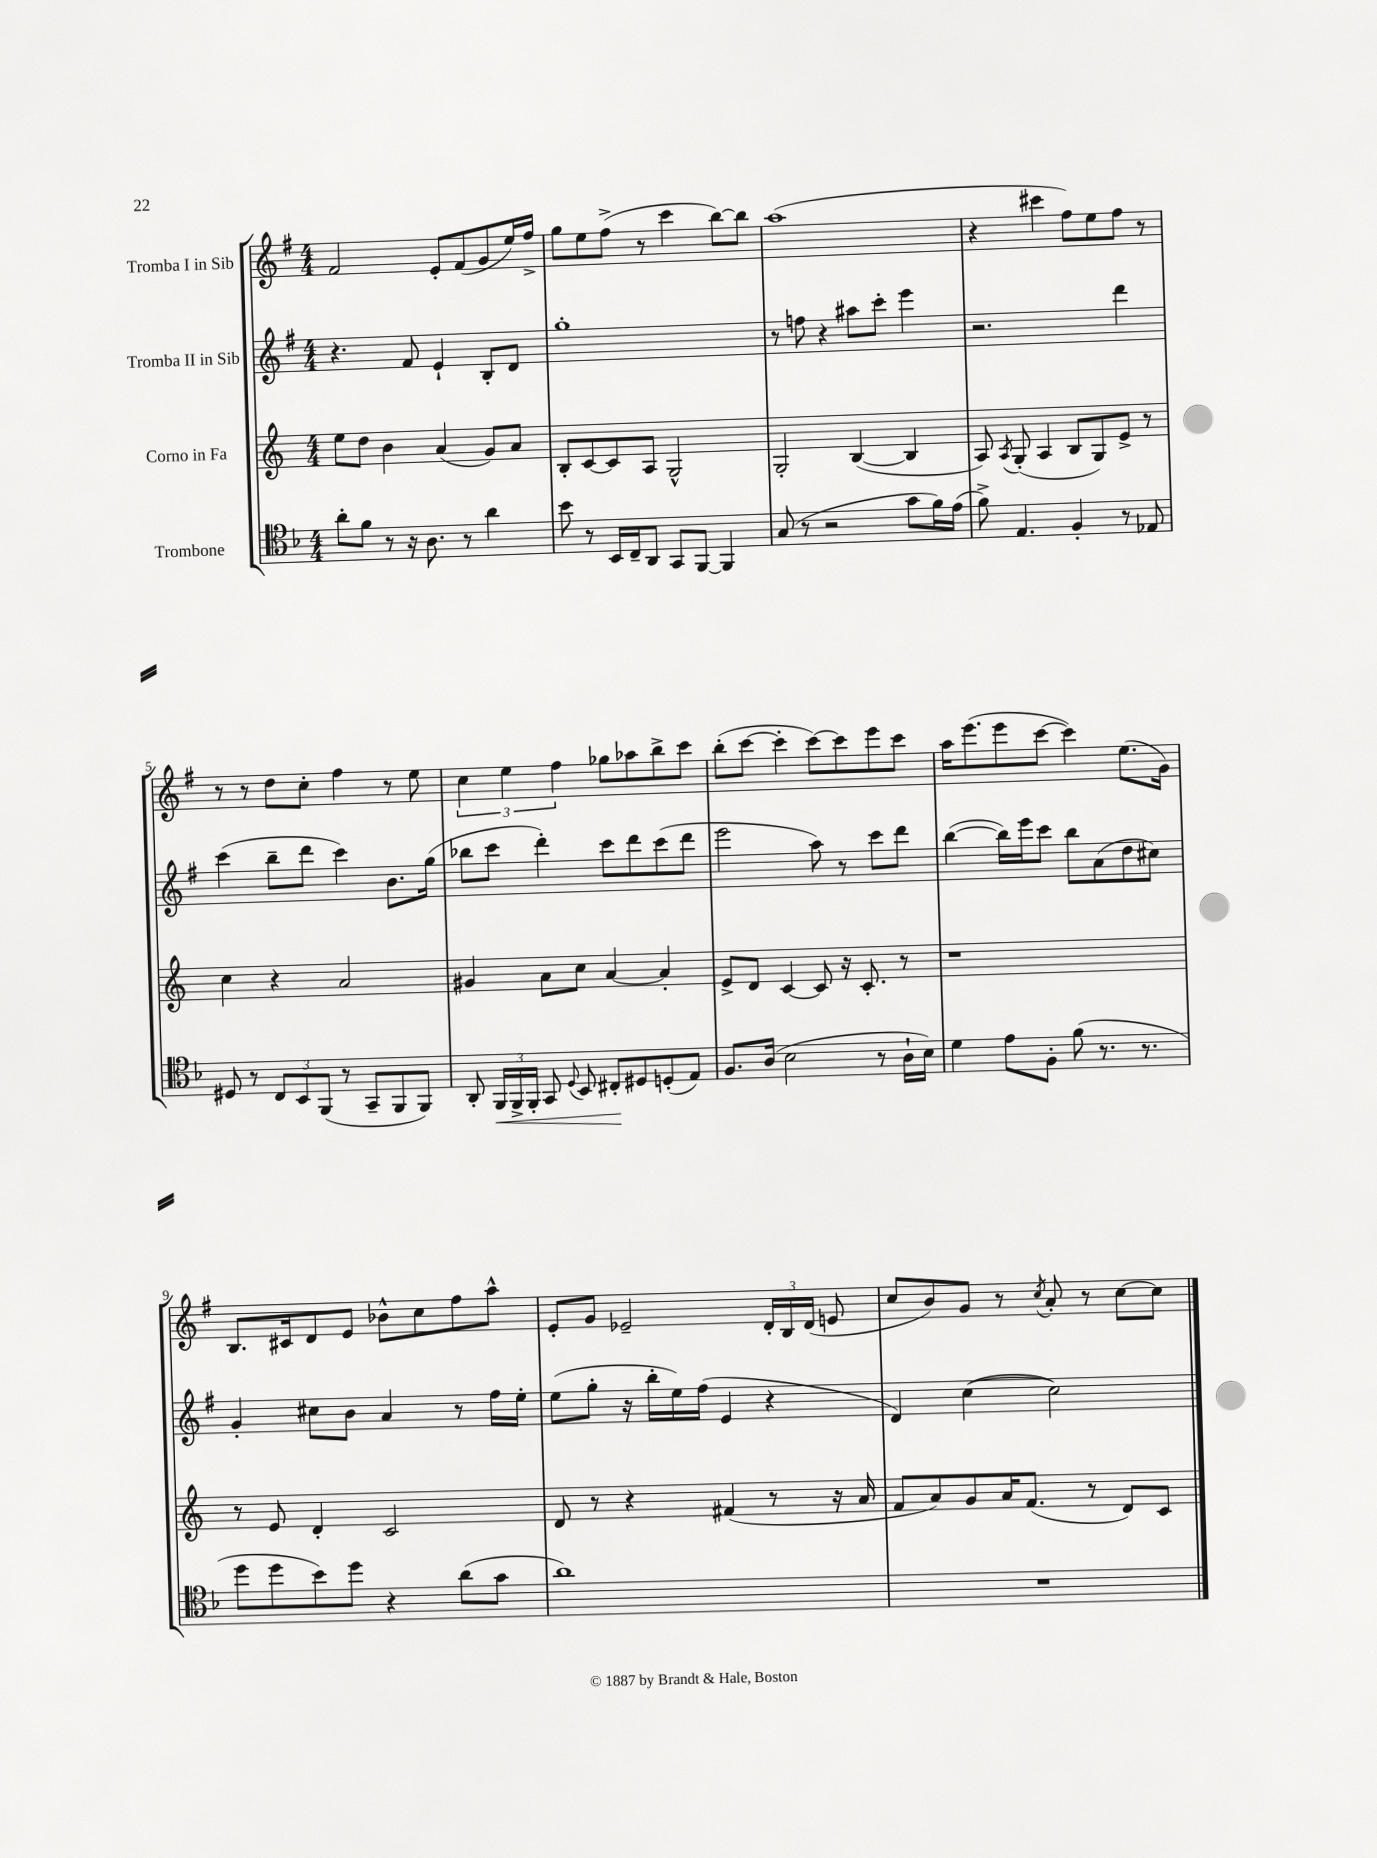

**kern	**dynam	**kern	**kern	**kern
*part4	*part4	*part3	*part2	*part1
*staff4	*staff4	*staff3	*staff2	*staff1
*I"Trombone	*	*I"Corno in Fa	*I"Tromba II in Sib	*I"Tromba I in Sib
*clefC4	*	*clefG2	*clefG2	*clefG2
*k[b-]	*	*k[]	*k[f#]	*k[f#]
*M4/4	*	*M4/4	*M4/4	*M4/4
=1	=1	=1	=1	=1
8a'\L	.	8ee\L	4.r	2f#/
8f\J	.	8dd\J	.	.
8r	.	4b\	.	.
16r	.	.	8f#/	.
8.A\	.	.	.	.
.	.	(4a/	4e`/	8e'/L
8r	.	.	.	(8f#/
4a\	.	8g/L)	8B'/L	8g/
.	.	8a/J	8d/J	16ee/L)
.	.	.	.	16ff#^/JJ
=2	=2	=2	=2	=2
8b-\	.	8B'/L	1gg'	8gg\L
8r	.	[8c/	.	8ee\
16BB-/LL	.	8c/]	.	(8ff#^\J
16C~/J	.	.	.	.
8AA/J	.	8A/J	.	8r
8GG/L	.	2G^^/	.	4ccc\
[8FF/J	.	.	.	.
4FF/]	.	.	.	[8bb\L)
.	.	.	.	8bb\J]
=3	=3	=3	=3	=3
(8G/	.	2G'/	8r	(1aa
8r	.	.	8ffn\	.
2r	.	.	4r	.
.	.	([4B/	8aa#X\L	.
.	.	.	8ccc'\J	.
8g\L	.	4B/]	4eee\	.
16f\L)	.	.	.	.
(16e\JJ	.	.	.	.
=4	=4	=4	=4	=4
8f^\)	.	8A/)	2.r	4r
.	.	8qA/	.	.
4.E/	.	(8G'/	.	.
.	.	4A/	.	4ccc#X\
4F'/	.	8B/L	.	8ff#\L)
.	.	8G/)	.	8ee\
8r	.	8e^/J	4ddd\	8ff#\J
8E-X/	.	8r	.	8r
!!LO:LB:g=z
=5	=5	=5	=5	=5
8D#X/	.	4cc\	(4ccc\	8r
8r	.	.	.	8r
12C/L	.	4r	8bb~\L	8dd\L
12BB-/	.	.	.	.
.	.	.	8ddd\J	8cc'\J
(12FF/J	.	.	.	.
8r	.	2a/	4ccc\)	4ff#\
8GG~/L	.	.	.	.
8FF/	.	.	8.b\L	8r
8FF/J)	.	.	.	8ee\
.	.	.	(16gg\Jk	.
=6	=6	=6	=6	=6
8AA'/	.	4g#X/	8bb-X\L	6cc\
!	!LO:HP:b	!	!	!
24FF/LL	<	.	8ccc\J	.
24FF^/	.	.	.	6ee\
24FF'/JJ	.	.	.	.
8GG/	.	8a\L	4ddd'\)	.
.	.	.	.	6ff#\
8qqD/	.	.	.	.
8BB-/	.	8cc\J	.	.
8C#X'/L	.	[4a/	8ccc\L	8gg-X\L
8D#X/	[	.	8ddd\	8aa-X\
(8Dn'/	.	4a'/]	(8ccc\	8bb^\
8E/J)	.	.	8ddd\J	8ccc\J
=7	=7	=7	=7	=7
8.F/L	.	8e^/L	2eee\	(8bb'\L
.	.	8d/J	.	[8ccc\J
(16A/Jk	.	.	.	.
2B-\	.	[4c/	.	4ccc'\]
.	.	8c/]	8aa\)	[8ccc\L)
.	.	16r	8r	8ccc\]
.	.	8.c'/	.	.
8r	.	.	8ccc\L	8eee\
16A`\LL	.	8r	8ddd\J	8ccc\J
16B-\JJ)	.	.	.	.
=8	=8	=8	=8	=8
4d\	.	1r	([4bb\	16aa\KL
.	.	.	.	(8.eee\
8e\L	.	.	16bb\LL])	8eee\
.	.	.	16eee\J	.
8F'\J	.	.	8ccc\J	[8ccc\J
(8f\	.	.	8bb\L	4ccc\])
8.r	.	.	(8a\	.
.	.	.	8dd\	(8.ee\L
8.r	.	.	.	.
.	.	.	8cc#X\J)	.
.	.	.	.	16g\Jk)
!!LO:LB:g=z
=9	=9	=9	=9	=9
8dd\L	.	8r	4g'/	8.B/L
8dd\	.	8e/	.	.
.	.	.	.	16c#X/k
8b-\)	.	4d'/	8cc#X\L	8d/
8dd\J	.	.	8b\J	8e/J
4r	.	2c/	4a/	8b-X^^\L
.	.	.	.	8cc\
(8a\L	.	.	8r	8ff#\
8g\J	.	.	16ff#\LL	8aa^^\J
.	.	.	16ee'\JJ	.
=10	=10	=10	=10	=10
1a)	.	8d/	(8ee\L	8e'/L
.	.	8r	8gg'\J	8g/J
.	.	4r	16r	2e-X~/
.	.	.	16bb'\LL	.
.	.	.	16ee\)	.
.	.	.	(16ff#\JJ	.
.	.	(4f#X/	4e/	.
.	.	8r	4r	24d'/LL
.	.	.	.	24B/
.	.	.	.	(24d/JJ
.	.	16r	.	8en/
.	.	16a/	.	.
=11	=11	=11	=11	=11
1r	.	8f/L	4d/)	8cc/L
.	.	8a/)	.	8b/)
.	.	8g/	([4cc\	8g/J
.	.	16a/K	.	8r
.	.	(8.f/J	.	.
.	.	.	.	8qcc/
.	.	.	2cc\])	8a'/
.	.	8r	.	8r
.	.	8d/L)	.	[8cc\L
.	.	8c/J	.	8cc\J]
==	==	==	==	==
*-	*-	*-	*-	*-
